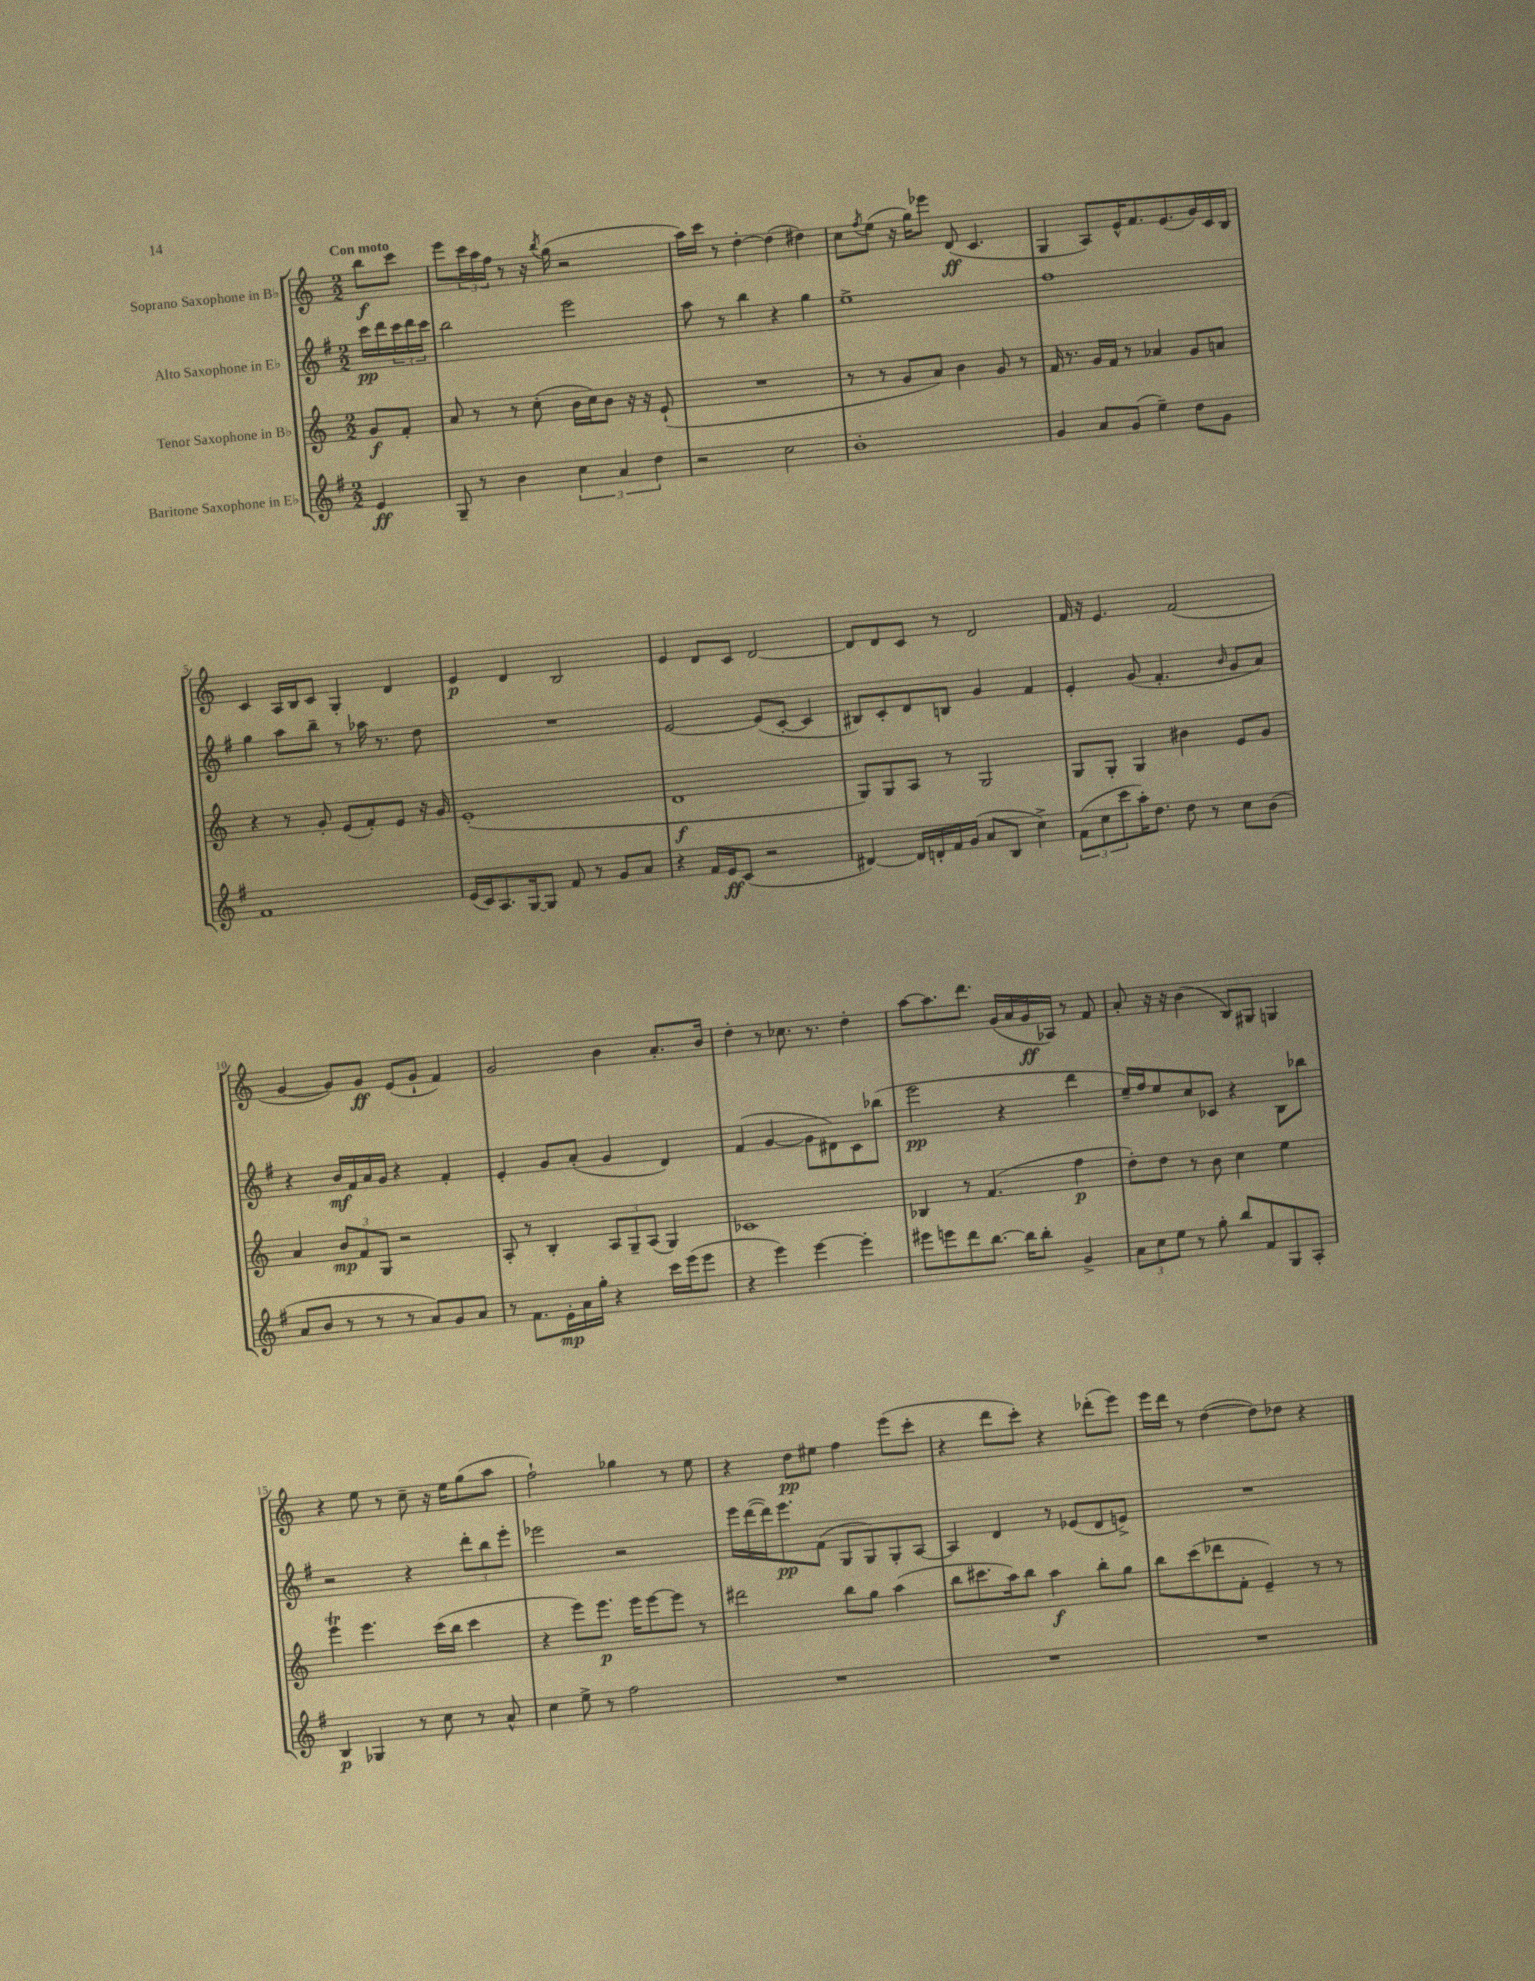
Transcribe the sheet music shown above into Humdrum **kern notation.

**kern	**dynam	**kern	**dynam	**kern	**dynam	**kern	**dynam
*part4	*part4	*part3	*part3	*part2	*part2	*part1	*part1
*staff4	*staff4	*staff3	*staff3	*staff2	*staff2	*staff1	*staff1
*I"Baritone Saxophone in E♭	*	*I"Tenor Saxophone in B♭	*	*I"Alto Saxophone in E♭	*	*I"Soprano Saxophone in B♭	*
*clefG2	*	*clefG2	*	*clefG2	*	*clefG2	*
*k[f#]	*	*k[]	*	*k[f#]	*	*k[]	*
*M2/2	*	*M2/2	*	*M2/2	*	*M2/2	*
=	=	=	=	=	=	=	=
!	!	!	!	!	!	!LO:TX:a:B:t=Con moto	!
4e/	ff	8g/L	f	16ccc\LL	pp	8bb\L	f
.	.	.	.	16ddd\	.	.	.
.	.	8f'/J	.	24ccc\	.	8ccc\J	.
.	.	.	.	24ddd\	.	.	.
.	.	.	.	24ccc\JJ	.	.	.
=1	=1	=1	=1	=1	=1	=1	=1
8G~/	.	8a/	.	2bb\	.	8eee\L	.
8r	.	8r	.	.	.	24ccc\L	.
.	.	.	.	.	.	24aa\	.
.	.	.	.	.	.	24ff\JJ	.
4b\	.	8r	.	.	.	8r	.
.	.	(8cc'\	.	.	.	16r	.
.	.	.	.	.	.	8qbb/	.
.	.	.	.	.	.	(16gg\	.
6cc\	.	16b\LL	.	2eee\	.	2r	.
.	.	16cc\J)	.	.	.	.	.
.	.	8b\J	.	.	.	.	.
6a/	.	.	.	.	.	.	.
.	.	16r	.	.	.	.	.
.	.	16r	.	.	.	.	.
6dd\	.	.	.	.	.	.	.
.	.	(8e`/	.	.	.	.	.
=2	=2	=2	=2	=2	=2	=2	=2
2r	.	1r	.	8aa\	.	16aa\LL)	.
.	.	.	.	.	.	16ccc\JJ	.
.	.	.	.	8r	.	8r	.
.	.	.	.	4bb\	.	[4dd'\	.
2cc\	.	.	.	4r	.	(4dd\]	.
.	.	.	.	4gg\	.	4dd#X\)	.
=3	=3	=3	=3	=3	=3	=3	=3
1b'	.	8r	.	1ee^	.	8cc\L	.
.	.	.	.	.	.	8qff/	.
.	.	8r	.	.	.	(8ee\J	.
.	.	8g/L	.	.	.	16r	.
.	.	.	.	.	.	16gg\KL)	.
.	.	8a/J)	.	.	.	8eee-X\J	.
.	.	4b\	.	.	.	(8d/	ff
.	.	.	.	.	.	4.c/	.
.	.	8g/	.	.	.	.	.
.	.	8r	.	.	.	.	.
=4	=4	=4	=4	=4	=4	=4	=4
4g/	.	16f/	.	1ff#	.	4G/	.
.	.	8.r	.	.	.	.	.
8a/L	.	16g/LL	.	.	.	8A/L)	.
.	.	16f/JJ	.	.	.	.	.
(8g/J	.	8r	.	.	.	16e^^/K	.
.	.	.	.	.	.	8.f/	.
4ee~\)	.	4a-X/	.	.	.	.	.
.	.	.	.	.	.	(8.e/	.
8dd\L	.	8g/L	.	.	.	.	.
.	.	.	.	.	.	16g/L)	.
8g\J	.	8an/J	.	.	.	16c/	.
.	.	.	.	.	.	16B/JJ	.
!!LO:LB:g=z
=5	=5	=5	=5	=5	=5	=5	=5
1f#	.	4r	.	4gg\	.	4c/	.
.	.	8r	.	8aa\L	.	16A/LL	.
.	.	.	.	.	.	16B/J	.
.	.	8g'/	.	8bb~\J	.	8c/J	.
.	.	(8e/L	.	8r	.	4G'/	.
.	.	8f'/)	.	16aa-X\	.	.	.
.	.	.	.	8.r	.	.	.
.	.	8e/J	.	.	.	4d/	.
.	.	16r	.	8dd\	.	.	.
.	.	16g/	.	.	.	.	.
=6	=6	=6	=6	=6	=6	=6	=6
(16e/LL	.	(1e'	.	1r	.	4e/	p
16c/J)	.	.	.	.	.	.	.
8.A/	.	.	.	.	.	.	.
.	.	.	.	.	.	4d/	.
[16G/k	.	.	.	.	.	.	.
8G/J]	.	.	.	.	.	.	.
8f#/	.	.	.	.	.	2B/	.
8r	.	.	.	.	.	.	.
8g/L	.	.	.	.	.	.	.
8a/J	.	.	.	.	.	.	.
=7	=7	=7	=7	=7	=7	=7	=7
4r	.	1d	f	[2e/	.	4e/	.
16f#/LL	.	.	.	.	.	8d/L	.
16e/J	ff	.	.	.	.	.	.
(8c/J	.	.	.	.	.	8c/J	.
2r	.	.	.	(8e/L]	.	[2d/	.
.	.	.	.	[8c'/J	.	.	.
.	.	.	.	4c/]	.	.	.
=8	=8	=8	=8	=8	=8	=8	=8
[4d#X/)	.	8G/L)	.	8B#X/L)	.	8d/L]	.
.	.	8G/	.	8c'/	.	8d/	.
16d#/LL]	.	8A/J	.	8d/	.	8c/J	.
16dn'/	.	.	.	.	.	.	.
16f#/	.	8r	.	8Bn/J	.	8r	.
(16g/JJ	.	.	.	.	.	.	.
8a/L	.	2G/	.	4g/	.	2d/	.
8B/J	.	.	.	.	.	.	.
4cc^\)	.	.	.	4f#/	.	.	.
=9	=9	=9	=9	=9	=9	=9	=9
(12f#\L	.	8G/L	.	4e'/	.	16f/	.
.	.	.	.	.	.	16r	.
12cc\	.	.	.	.	.	.	.
.	.	8G'/J	.	.	.	4.e/	.
12ccc\	.	.	.	.	.	.	.
16aa'\K)	.	4G/	.	(8g/	.	.	.
8.dd\J	.	.	.	.	.	.	.
.	.	.	.	4.f#'/	.	.	.
8dd\	.	4b#X\	.	.	.	(2f/	.
8r	.	.	.	.	.	.	.
.	.	.	.	16qqb/	.	.	.
8cc\L	.	8e/L	.	8g/L	.	.	.
(8b\J	.	8g/J	.	8a/J)	.	.	.
!!LO:LB:g=z
=10	=10	=10	=10	=10	=10	=10	=10
8a/L	.	4a/	.	4r	.	[4g/	.
8b/J	.	.	.	.	.	.	.
8r	.	12b/L	mp	16b/LL	mf	8g/L])	.
.	.	.	.	16f#/	.	.	.
.	.	12f/	.	.	.	.	.
8r	.	.	.	16a/	.	8g/J	ff
.	.	12G/J	.	.	.	.	.
.	.	.	.	16g/JJ	.	.	.
8r	.	2r	.	4r	.	(8e/L	.
8a/L)	.	.	.	.	.	8g`/J	.
8g/	.	.	.	4f#'/	.	4f/)	.
8a/J	.	.	.	.	.	.	.
=11	=11	=11	=11	=11	=11	=11	=11
8r	.	8A'/	.	4e'/	.	2g/	.
8.f#\L	.	8r	.	.	.	.	.
.	.	4B'/	.	8g/L	.	.	.
16e'\L	mp	.	.	.	.	.	.
16a\	.	.	.	(8a'/J	.	.	.
16gg'\JJ	.	.	.	.	.	.	.
4r	.	12A/L	.	4g/	.	4b\	.
.	.	12G~/	.	.	.	.	.
.	.	(12A/J	.	.	.	.	.
16ccc\LL	.	4G/)	.	4d/)	.	8.a'/L	.
(16eee\J	.	.	.	.	.	.	.
8eee\J	.	.	.	.	.	.	.
.	.	.	.	.	.	16b/Jk	.
=12	=12	=12	=12	=12	=12	=12	=12
4r	.	1c-X	.	(4f#/	.	4dd'\	.
4eee\)	.	.	.	[4g/	.	8r	.
.	.	.	.	.	.	8.cc-X\	.
[4eee\	.	.	.	8g\L]	.	.	.
.	.	.	.	.	.	8.r	.
.	.	.	.	8d#X\)	.	.	.
4eee'\]	.	.	.	8c\	.	4dd'\	.
.	.	.	.	(8bb-X\J	.	.	.
=13	=13	=13	=13	=13	=13	=13	=13
8eee#X\L	.	4B-X/	.	2eee\	pp	[8aa\L	.
8eeen\	.	.	.	.	.	8.aa\]	.
8ddd\	.	8r	.	.	.	.	.
.	.	.	.	.	.	8.ddd\J	.
[8.bb\J	.	(4.f/	.	.	.	.	.
.	.	.	.	4r	.	(16g/LL	.
16bb\KL]	.	.	.	.	.	16a/	.
8bb'\J	.	.	.	.	.	16g/	ff
.	.	.	.	.	.	16A-X/JJ)	.
4g^/	.	4ff\	p	4ddd\	.	8r	.
.	.	.	.	.	.	8f/	.
=14	=14	=14	=14	=14	=14	=14	=14
12a\L	.	8dd'\L)	.	16ee~/LL)	.	8a'/	.
.	.	.	.	16ff#/J	.	.	.
12cc\	.	.	.	.	.	.	.
.	.	8dd\J	.	8ee/	.	16r	.
12ee\J	.	.	.	.	.	.	.
.	.	.	.	.	.	16r	.
8r	.	8r	.	8cc/	.	(4b\	.
8gg'\	.	8b\	.	8c-X/J	.	.	.
8bb/L	.	4cc\	.	4r	.	8B/L)	.
8f#/	.	.	.	.	.	8G#X/J	.
8G/	.	4ee\	.	8B\L	.	4Gn/	.
8A'/J	.	.	.	8bb-X\J	.	.	.
!!LO:LB:g=z
=15	=15	=15	=15	=15	=15	=15	=15
4B/	p	4eeet\	.	2r	.	4r	.
4G-X/	.	4.eee\	.	.	.	8ee\	.
.	.	.	.	.	.	8r	.
8r	.	.	.	4r	.	8cc~\	.
8cc\	.	(16ccc\LL	.	.	.	16r	.
.	.	16bb\JJ	.	.	.	16ee\KL	.
8r	.	4ccc\	.	12ddd'\L	.	(8gg\	.
.	.	.	.	12bb\	.	.	.
8a^^/	.	.	.	.	.	8aa\J	.
.	.	.	.	12eee'\J	.	.	.
=16	=16	=16	=16	=16	=16	=16	=16
4cc\	.	4r	.	2eee-X\	.	2ff`\)	.
8ee^\	.	8eee\L)	.	.	.	.	.
8r	.	8.eee\J	p	.	.	.	.
2ff#\	.	.	.	2r	.	4gg-X\	.
.	.	16eee\KL	.	.	.	.	.
.	.	[8eee\	.	.	.	.	.
.	.	8eee\J]	.	.	.	8r	.
.	.	8r	.	.	.	8ee\	.
=17	=17	=17	=17	=17	=17	=17	=17
1r	.	2ddd#X\	.	16eee\LL	.	4r	.
.	.	.	.	([16ddd\	.	.	.
.	.	.	.	16ddd\J])	.	.	.
.	.	.	.	8.eee\	pp	.	.
.	.	.	.	.	.	8dd\L	pp
.	.	.	.	(8f#\J	.	8ee#X\J	.
.	.	8bb\L	.	8G/L	.	4ff\	.
.	.	8gg\J	.	8G/)	.	.	.
.	.	(4aa\	.	8G'/	.	(8eee\L	.
.	.	.	.	[8A/J	.	8ccc'\J	.
=18	=18	=18	=18	=18	=18	=18	=18
1r	.	8bb\L	.	4A/]	.	4r	.
.	.	8.ccc#X\	.	.	.	.	.
.	.	.	.	4d/	.	8ddd\L	.
.	.	16aa\k)	.	.	.	.	.
.	.	8bb\J	.	.	.	8ccc'\J)	.
.	.	4aa\	f	8r	.	4r	.
.	.	.	.	(8e-X/L	.	.	.
.	.	8bb'\L	.	8d/	.	(8ddd-X'\L	.
.	.	8gg\J	.	8en^/J)	.	8eee\J)	.
=19	=19	=19	=19	=19	=19	=19	=19
1r	.	8bb\L	.	1r	.	16eee\LL	.
.	.	.	.	.	.	16ddd\JJ	.
.	.	(8ccc\	.	.	.	8r	.
.	.	8ddd-X\	.	.	.	([4dd\	.
.	.	8f'\J	.	.	.	.	.
.	.	4e~/)	.	.	.	8dd\L])	.
.	.	.	.	.	.	8dd-X\J	.
.	.	8r	.	.	.	4r	.
.	.	8r	.	.	.	.	.
==	==	==	==	==	==	==	==
*-	*-	*-	*-	*-	*-	*-	*-
